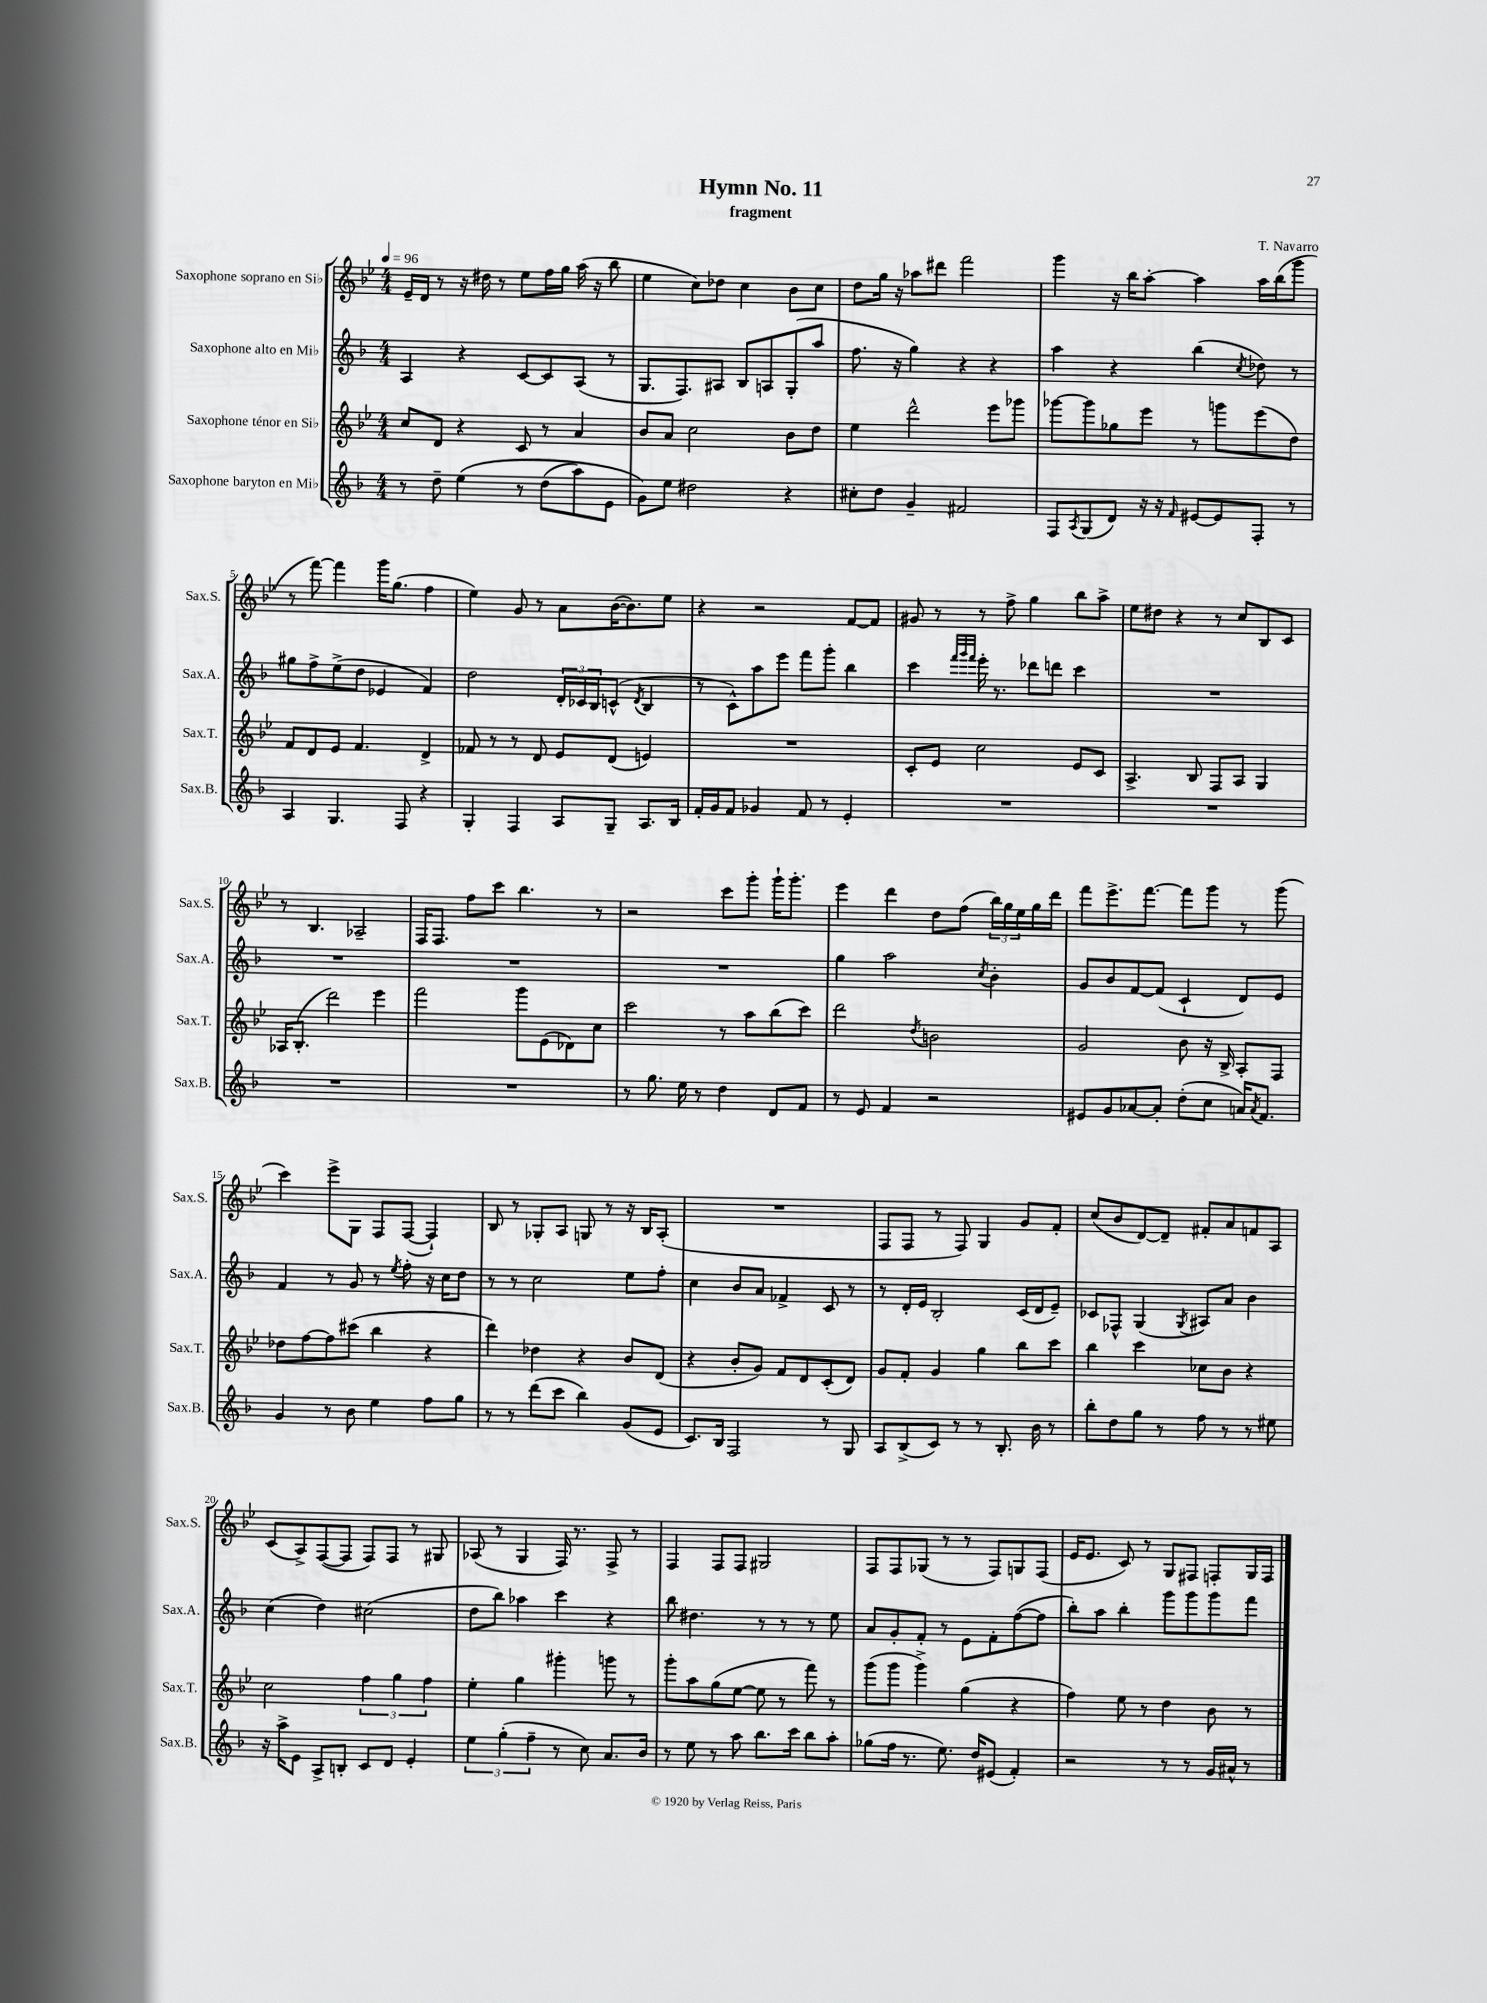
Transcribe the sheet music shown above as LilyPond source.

\header { title = "Hymn No. 11" composer = "T. Navarro" subtitle = "fragment" }
<<
\new StaffGroup <<
\new Staff = "s0" \with { instrumentName = "Saxophone soprano en Sib" shortInstrumentName = "Sax.S." } {
    \clef treble \key bes \major \numericTimeSignature \time 4/4 \tempo 4 = 96
    ees'16-- d'16 r8 r16 dis''16 r8 ees''8 f''16 g''16 a''16( r16 bes''8 |
    ees''4 c''8) des''8 c''4 bes'8 c''8 |
    d''8 g''16 r16 aes''8 dis'''8 f'''2 |
    g'''4 r16 bes''16 a''8~-. a''4 a''16 bes''16( g'''8 |
    r8 f'''8~) f'''4 g'''16 g''8.( f''4 |
    ees''4) g'8 r8 a'8 bes'16~( bes'8.) ees''8 |
    r4 r2 f'8~ f'8 |
    gis'8 r8 r8 f''8-> g''4 bes''8 a''8-> |
    ees''8 dis''8 r4 r8 c''8 bes8 c'8 |
    r8 bes4. aes2-- |
    f16 f8. f''8 c'''8 bes''4. r8 |
    r2 c'''8 g'''8-. g'''16-! g'''8.-. |
    ees'''4 d'''4 d''8 f''8( \tuplet 3/2 { bes''16) g''16 ees''16 } g''16 d'''16 |
    f'''8 ees'''8.-> f'''8.~ f'''8 g'''8 r8 g'''8( |
    c'''4) ees'''8-> g8 f8 f8~( f4-!) |
    bes8 r8 ges8-. a8 g8 r8 r16 bes16 a8-.( |
    R1 |
    f8 f8 r8 f8) g4 g'8 f'8-. |
    c''8( bes'8 d'8~) d'8-- fis'8-. a'8 f'8 a8 |
    c'8( a8->) f8~( f8 f8) f8 r8 gis8 |
    aes8( r8 g4 f16) r8. f8-> r8 |
    f4 f8 f8 gis2 |
    f8 f8 ges8( r8 r8 f8) g8 f8( |
    ees'16 ees'8. c'8) r8 g8 fis8 f8-. g16 f16 \bar "|." |
}
\new Staff = "s1" \with { instrumentName = "Saxophone alto en Mib" shortInstrumentName = "Sax.A." } {
    \clef treble \key f \major \numericTimeSignature \time 4/4
    a4 r4 c'8~ c'8 a8( r8 |
    g8. f8.) ais8 bes8 a8 g8-.( a''8 |
    f''8. r16 g''4) r4 r4 |
    a''4 r4 bes''4( \acciaccatura { c''8 } des''8) r8 |
    gis''8 f''8-> e''8->( d''8 ees'4 f'4) |
    d''2 \tuplet 3/2 { d'16-. ces'16 bes16 } c'8-^( \acciaccatura { d'8 } bes4 |
    r8 c'8-^) a''8 e'''8 f'''8 g'''8-. bes''4 |
    c'''4 \grace { f'''32 g'''32 f'''32 } e'''16-. r8. des'''8 d'''8 c'''4 |
    R1 |
    R1 |
    R1 |
    R1 |
    g''4 a''2 \acciaccatura { c''8 } bes'4-. |
    g'8 bes'8 f'8~ f'8( c'4-! d'8) e'8 |
    f'4 r8 g'8 r8 \acciaccatura { e''8 } f''8-. r16 c''16 d''8 |
    r8 r8 c''2 e''8 f''8-. |
    c''4 bes'8 a'8 fes'4-> c'8 r8 |
    r8 d'16-. e'16 bes2-. c'16( d'16 e'8--) |
    ces'8 fes8-^ g4( \acciaccatura { g8 } ais8) a'8 bes'4 |
    c''4( d''4) cis''2( |
    d''8 bes''8) aes''4 c'''4 r4 |
    bes''8 dis''4. r8 r8 r8 e''8 |
    a'8 g'8-. f'8-. r8 e'8 f'8-. f''8~( f''8 |
    bes''8-.) a''8 bes''4-. g'''8 g'''8 g'''8 f'''8 \bar "|." |
}
\new Staff = "s2" \with { instrumentName = "Saxophone ténor en Sib" shortInstrumentName = "Sax.T." } {
    \clef treble \key bes \major \numericTimeSignature \time 4/4
    c''8 d'8 r4 c'8 r8 a'4 |
    bes'8 a'8 c''2 bes'8 d''8 |
    ees''4 d'''2-^ ees'''8 ges'''8 |
    ges'''8~ ges'''8 ges''8 ees'''8 r8 g'''8 ees'''8( d''8) |
    f'8 d'8 ees'8 f'4. d'4-> |
    fes'8 r8 r8 d'8 ees'8 d'8( e'4) |
    R1 |
    c'8-. ees'8 c''2 ees'8 c'8 |
    a4.-> bes8 f8 a8 g4 |
    aes16 bes8.-.( d'''2) ees'''4 |
    f'''2 g'''8 ees'8( des'8) c''8 |
    c'''2 r8 a''8 bes''8( c'''8) |
    d'''2 \acciaccatura { d''8 } b'2 |
    g'2 bes'8 r16 bes16-> a8-. f8 |
    des''8 f''8~ f''8 cis'''8( bes''4 r4 |
    d'''4) des''4 r4 bes'8 d'8( |
    r4 bes'8-. g'8) f'8 d'8 c'8-.( d'8) |
    g'8 f'8-. g'4 g''4 bes''8 c'''8 |
    bes''4 c'''4 ces''8 bes'8 r4 |
    c''2 \tuplet 3/2 { f''4 g''4 f''4 } |
    ees''4-. g''4 gis'''4-. g'''8 r8 |
    g'''8-. a''8 g''8( ees''8~ ees''8 r8 f'''8) r8 |
    g'''8( g'''8 g'''4->) g''4( r4 |
    f''4) ees''8 r8 d''4 bes'8 r8 \bar "|." |
}
\new Staff = "s3" \with { instrumentName = "Saxophone baryton en Mib" shortInstrumentName = "Sax.B." } {
    \clef treble \key f \major \numericTimeSignature \time 4/4
    r8 d''8-- e''4\( r8 d''8( a''8) e'8 |
    g'8\) e''8 dis''2 r4 |
    cis''8-. d''8 g'4-- fis'2 |
    f8 \acciaccatura { a8 } g8( d'8) r16 r16 \grace { f'16 } eis'8~ eis'8 f8-. r8 |
    a4 g4. f8 r4 |
    g4-. f4 a8 g8-- a8. bes16 |
    f'16-. g'16 f'8 ges'4 f'8 r8 e'4-. |
    R1 |
    R1 |
    R1 |
    R1 |
    r8 g''8. e''16 r8 d''4 d'8 f'8 |
    r8 e'8 f'4 r2 |
    eis'8 g'8 aes'8~ aes'8-. d''8-.( c''8 a'16) \acciaccatura { a'8 } f'8. |
    g'4 r8 bes'8 e''4 f''8 g''8 |
    r8 r8 d'''8( c'''8 bes''4) g'8( e'8 |
    c'8.) bes16 f2 r8 g8 |
    a8 bes8->( c'8) r8 r8 bes8.-. bes'16 r8 |
    bes''8-. d''8 g''8 r8 f''8 r8 r8 eis''8 |
    r16 a''16-> e'8 a8-> b8-. c'8 d'8 e'4-. |
    \tuplet 3/2 { e''4 g''4-.( f''4-- } r8 c''8) a'8. bes'16 |
    r8 e''8 r8 a''8 bes''8. c'''16 bes''8 a''8-. |
    ges''8( f''16 r8. e''8.) d''16 eis'8( f'4-.) |
    r2 r8 r8 g'16 ais'16-^ r8 \bar "|." |
}
>>
>>
